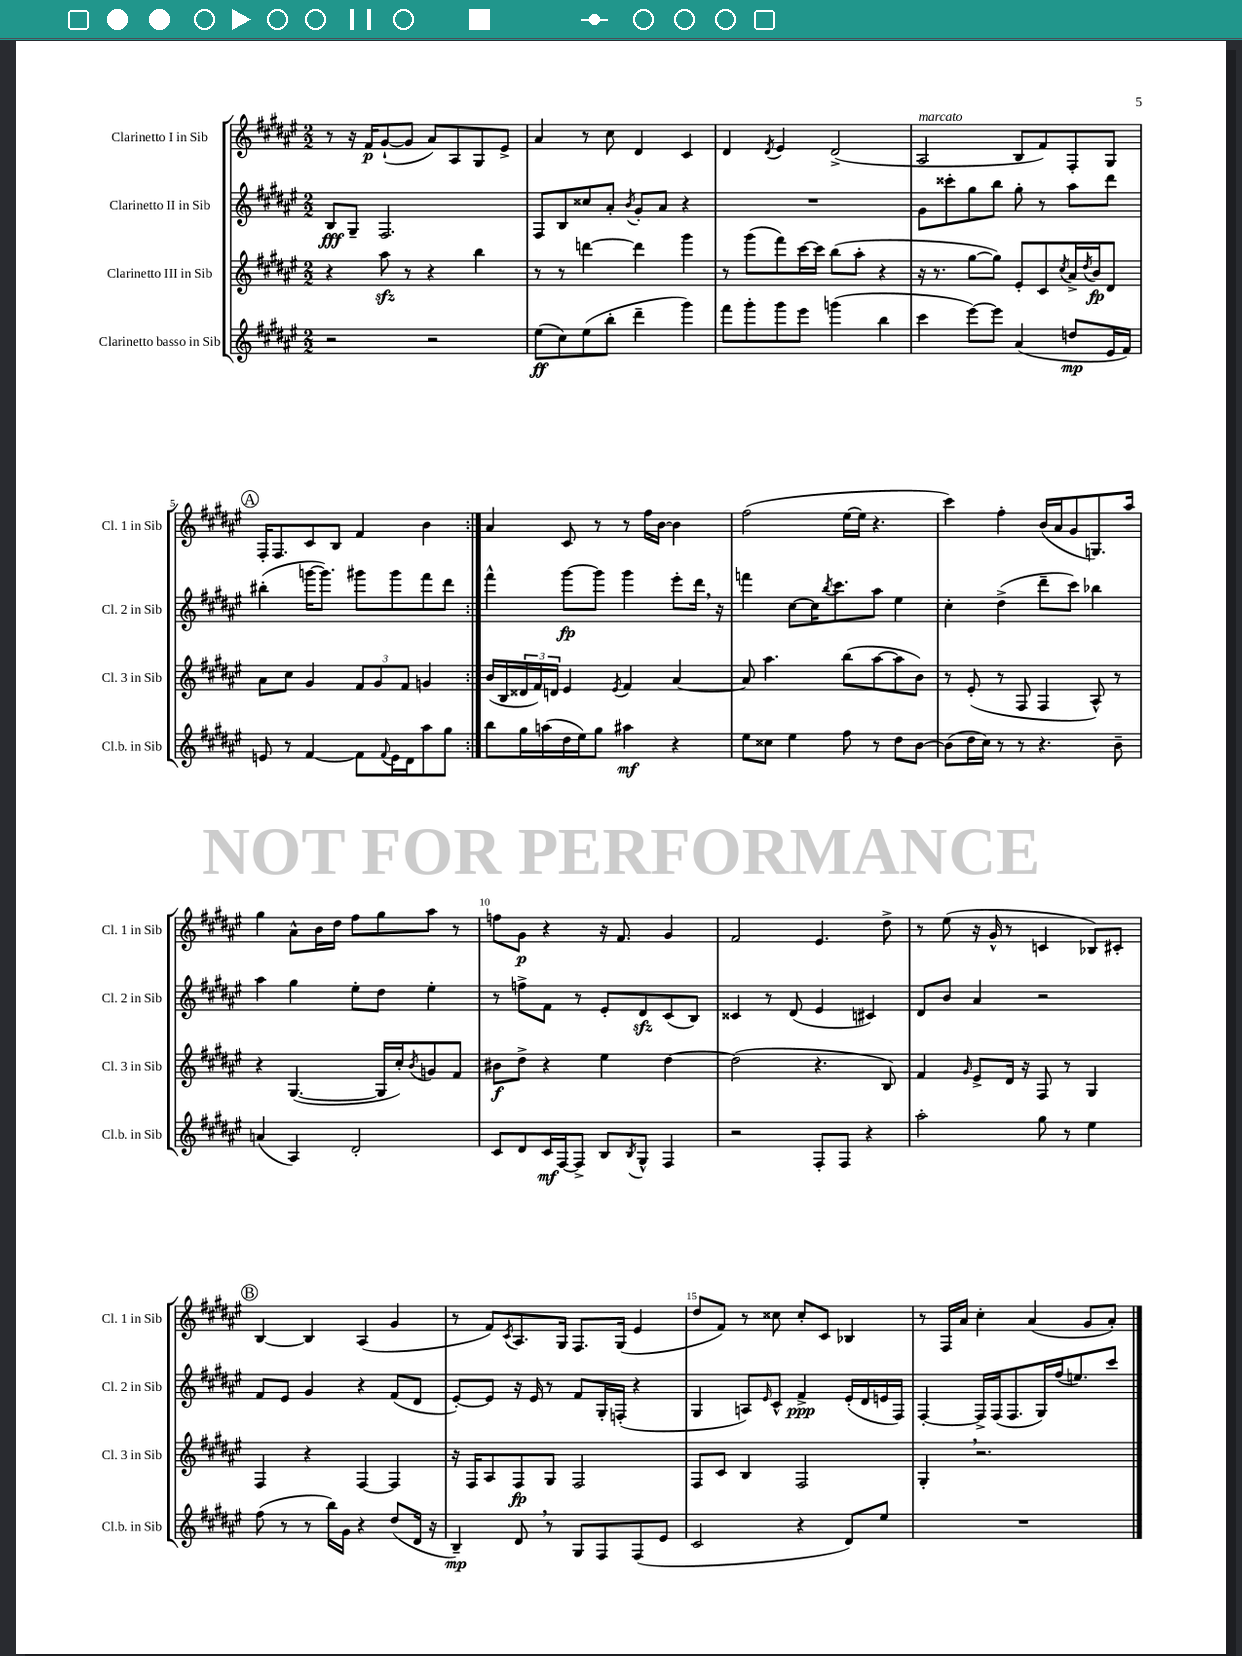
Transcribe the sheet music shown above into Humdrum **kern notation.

**kern	**kern	**kern	**kern
*staff4	*staff3	*staff2	*staff1
*clefG2	*clefG2	*clefG2	*clefG2
*k[f#c#g#d#a#e#]	*k[f#c#g#d#a#e#]	*k[f#c#g#d#a#e#]	*k[f#c#g#d#a#e#]
*M2/2	*M2/2	*M2/2	*M2/2
2r	4r	8B	8r
.	.	8G#~	16r
.	.	.	16f#
.	8aa#	2.F#	([8g#`
.	8r	.	8g#]
2r	4r	.	8a#)
.	.	.	8A#
.	4bb	.	8G#
.	.	.	8e#^
=	=	=	=
(8ee#	8r	8F#	4a#
8cc#)	8r	8B	.
(8ee#	[4ddd	8cc##	8r
8bb'	.	8a#'	8cc#
.	.	8qb	.
4ddd#~	4ddd]	8g#'	4d#
.	.	8a#	.
4ggg#)	4ggg#	4r	4c#
=	=	=	=
8fff#	8r	1r	4d#
8ggg#'	(8ggg#	.	.
.	.	.	8qd#
8ggg#	8fff#)	.	4e#
8eee#	[16ccc#	.	.
.	16ccc#]	.	.
(4ggg	(8bb	.	(2d#^
.	8aa#'	.	.
4bb	4r	.	.
=	=	=	=
4ccc#	16r	8g#	2A#
.	8.r	.	.
.	.	8ccc##'	.
[8eee#)	[8gg#	8gg#	.
8eee#]	8gg#])	8bb	.
(4a#	8e#'	8gg#'	8B
.	8c#	8r	8f#)
.	8qcc#	.	.
8dd	16a#^	8aa#	8F#'
.	8qdd#	.	.
.	16b	.	.
16e#	8d#	8ddd#	8G#
16f#)	.	.	.
=	=	=	=
8e	8a#	(4bb#'	16F#'
.	.	.	8.F#
8r	8cc#	.	.
[4f#	4g#	[16ggg	8c#
.	.	8.ggg])	.
.	.	.	8B
8f#]	12f#	8ggg#	4f#
.	12g#	.	.
8qqf#	.	.	.
16e	.	8ggg#	.
.	12f#	.	.
16d#	.	.	.
8aa#	4g	8fff#	4b
8gg#	.	8ddd#	.
=:|!	=:|!	=:|!	=:|!
8bb	(16b	4fff#^^	4a#
.	16B	.	.
16gg#	24d##	.	.
.	24f#)	.	.
(16aa	.	.	.
.	24d	.	.
16dd#	4e#	[8ggg#	8c#
16ee#)	.	.	.
8gg#	.	8ggg#]	8r
.	8qe#	.	.
4aa#	4f#	4ggg#	8r
.	.	.	16ff#
.	.	.	[16b
4r	[4a#	8eee#'	4b]
.	.	16ddd#	.
.	.	16r	.
=	=	=	=
8ee#	8a#]	4fff	(2ff#
8cc##	4.aa#	.	.
4ee#	.	[8cc#	.
.	.	16cc#]	.
.	.	8qbb	.
.	.	8.ccc#	.
8ff#	(8bb	.	[16ee#
.	.	.	16ee#]
8r	[8aa#	8aa#	4.r
8dd#	8aa#]	4ee#	.
[8b	8b)	.	.
=	=	=	=
(8b]	8r	4cc#'	4ccc#)
16dd#	(8e#'	.	.
16cc#)	.	.	.
8r	8r	(4dd#^	4ff#'
8r	8F#	.	.
4.r	4F#	8ddd#~	(16b
.	.	.	16a#
.	.	8ccc#)	8g#
.	8A#^^)	4bb-	8.G)
8b~	8r	.	.
.	.	.	16aa#
=	=	=	=
(4a	4r	4aa#	4gg#
4A#)	([4.G#	4gg#	8a#^^
.	.	.	16b
.	.	.	16dd#
2d#'	.	8ee#'	8ff#
.	16G#]	8dd#	8gg#
.	16cc#')	.	.
.	8qb	.	.
.	8g	4ee#'	8aa#
.	8f#	.	8r
=	=	=	=
8c#	8b#	8r	8ff
8d#	8dd#^	8ff^	8g#
16c#	4r	8f#	4r
[16F#	.	.	.
8F#^]	.	8r	.
8B	4ee#	8e#'	16r
.	.	.	8.f#
8qB	.	.	.
8G#^^	.	8d#	.
4F#	[4dd#	(8c#	4g#
.	.	8B)	.
=	=	=	=
2r	(2dd#]	4c##	2f#
.	.	8r	.
.	.	(8d#	.
8F#'	4.r	4e#	4.e#
8F#	.	.	.
4r	.	4c#)	.
.	8B)	.	8dd#^
=	=	=	=
2aa#'	4f#	8d#	8r
.	.	8b	(8ee#
.	16qqg#	.	.
.	8e#^	4a#	16r
.	.	.	16g#^^
.	16d#	.	8r
.	16r	.	.
8gg#	8F#	2r	4c
8r	8r	.	.
4ee#	4G#	.	8B-)
.	.	.	8c#'
=	=	=	=
(8ff#	4F#	8f#	[4B
8r	.	8e#	.
8r	4r	4g#	4B]
16bb)	.	.	.
16g#	.	.	.
4r	[4F#	4r	(4A#
(8dd#	4F#]	(8f#	4g#
16d#	.	8d#	.
16r	.	.	.
=	=	=	=
4B~)	16r	[8e#')	8r
.	16F#	.	.
.	8A#	8e#]	8f#)
.	.	.	8qc#
8d#	8F#	16r	8.A#
.	.	16e#	.
8r	8G#	8r	.
.	.	.	16G#
8G#	2F#	8f#	8.F#
8F#	.	16G#'	.
.	.	(16F'	(16G#
(8F#	.	4r	4e#
8e#	.	.	.
=	=	=	=
2c#	8F#	4G#	8dd#
.	8c#	.	8f#)
.	4B	8A)	8r
.	.	16qqe#	.
.	.	8c#^^	8cc##
4r	2F#	4f#^	8cc##'
.	.	.	8c#
8d#)	.	(16e#'	4B-
.	.	16d#	.
8ee#	.	16e	.
.	.	16F#)	.
=	=	=	=
1r	4G#'	[4F#'	8r
.	.	.	16F#
.	.	.	16a#
.	2.r	16F#^]	4cc#'
.	.	(16F#	.
.	.	8.F#	.
.	.	.	(4a#
.	.	16G#)	.
.	.	(16ff#	.
.	.	8.ee)	.
.	.	.	8g#
.	.	8ccc#	8a#')
==	==	==	==
*-	*-	*-	*-
